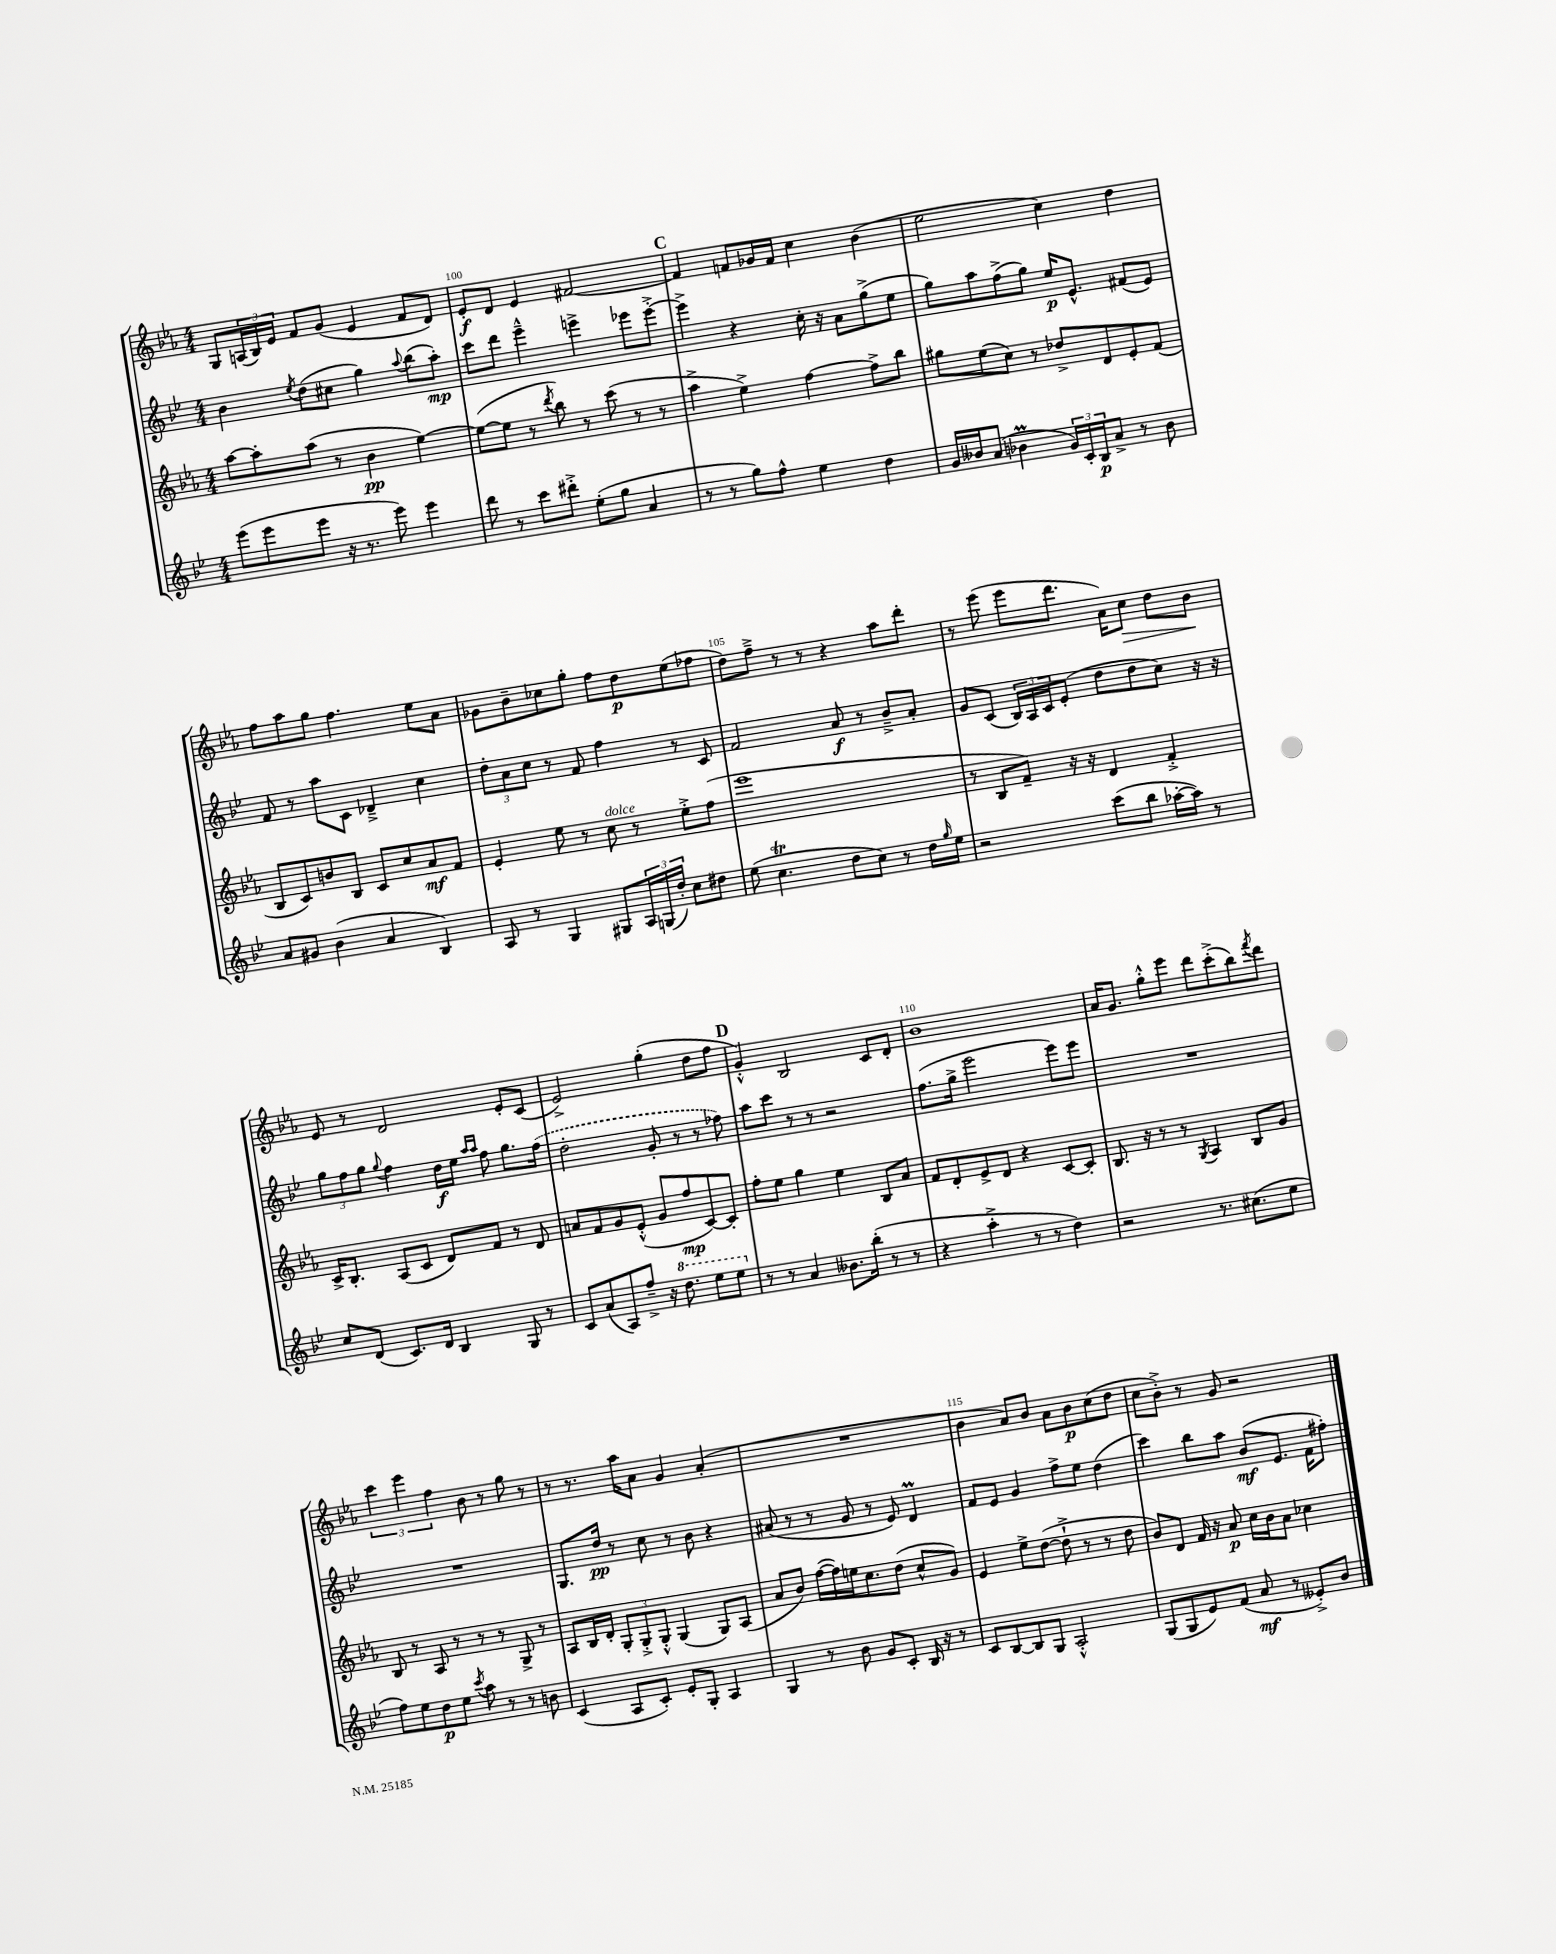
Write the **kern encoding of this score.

**kern	**dynam	**kern	**dynam	**kern	**dynam	**kern	**dynam
*part4	*part4	*part3	*part3	*part2	*part2	*part1	*part1
*staff4	*staff4	*staff3	*staff3	*staff2	*staff2	*staff1	*staff1
*clefG2	*	*clefG2	*	*clefG2	*	*clefG2	*
*k[b-e-]	*	*k[b-e-a-]	*	*k[b-e-]	*	*k[b-e-a-]	*
*M4/4	*	*M4/4	*	*M4/4	*	*M4/4	*
=99	=99	=99	=99	=99	=99	=99	=99
(8eee-\L	.	[8aa-\L	.	4b-\	.	8G/L	.
8eee-\	.	8aa-'\]	.	.	.	(24An/L	.
.	.	.	.	.	.	24B-/)	.
.	.	.	.	.	.	24e-/JJ	.
.	.	.	.	8qee-/	.	.	.
8eee-\J	.	(8aa-\J	.	(8dd\L	.	8f/L	.
16r	.	8r	.	8cc#X\J	.	(8g/J	.
8.r	.	.	.	.	.	.	.
.	.	4b-\	pp	4gg\)	.	4e-/	.
8eee-\)	.	.	.	.	.	.	.
.	.	.	.	8qqaa/	.	.	.
4eee-\	.	[4ee-\)	.	(8bb-\L	.	8f/L	.
.	.	.	.	8aa'\J)	mp	8d/J)	.
=100	=100	=100	=100	=100	=100	=100	=100
8ddd\	.	(8ee-\L_	.	8ccc\L	.	8e-'/L	f
8r	.	8ee-\J]	.	8ddd\J	.	8d/J	.
8ccc\L	.	8r	.	4eee-~^^\	.	4e-/	.
.	.	8qddd/	.	.	.	.	.
8ddd#X'^\J	.	8bb-\)	.	.	.	.	.
(8ee-'\L	.	8r	.	4eeen^\	.	[2f#X/	.
8gg\J	.	(8ccc\	.	.	.	.	.
4a/	.	8r	.	8eee-X\L	.	.	.
.	.	8r	.	[8eee-'^\J	.	.	.
!!LO:REH:place=s1:t=C
=101	=101	=101	=101	=101	=101	=101	=101
8r	.	4aa-^\	.	4eee-^\]	.	4f#/]	.
8r	.	.	.	.	.	.	.
8gg\L)	.	4ee-^\)	.	4r	.	8fn/L	.
8ff^^\J	.	.	.	.	.	16g-X/L	.
.	.	.	.	.	.	16f/JJ	.
4ee-\	.	[4ff\	.	16cc'\	.	4cc\	.
.	.	.	.	16r	.	.	.
.	.	.	.	8a\L	.	.	.
4dd\	.	8ff^\L]	.	(8gg^\	.	(4b-\	.
.	.	8bb-\J	.	8ee-\J	.	.	.
=102	=102	=102	=102	=102	=102	=102	=102
16g/LL	.	8gg#X\L	.	8gg\L)	.	2ee-\	.
16b--X/J	.	.	.	.	.	.	.
(8a/J	.	(8ee-\	.	8aa\	.	.	.
4b-XM\	.	8cc\J)	.	(8ff^\	.	.	.
.	.	8r	.	8gg\J)	.	.	.
24g/LL)	.	8dd-X^/L	.	16ee-/KL	p	4cc\)	.
24c'/	.	.	.	.	.	.	.
.	.	.	.	8.e-^^/J	.	.	.
24B-/J	p	.	.	.	.	.	.
8a^/J	.	8d/	.	.	.	.	.
8r	.	8e-'/	.	(8f#X/L	.	4dd\	.
8b-\	.	(8f/J	.	8e-/J)	.	.	.
!!LO:LB:g=z
=103	=103	=103	=103	=103	=103	=103	=103
8a/L	.	8B-/L	.	8f/	.	8ff\L	.
8g#X/J	.	8c/)	.	8r	.	8aa-\	.
(4b-\	.	8bn/	.	8aa\L	.	8gg\J	.
.	.	8B-/J	.	8c\J	.	4.ff\	.
4a/	.	8c/L	.	4d-X~^/	.	.	.
.	.	8cc/	.	.	.	.	.
4B-/)	.	8a-/	mf	4cc\	.	8ee-\L	.
.	.	8f/J	.	.	.	8a-\J	.
=104	=104	=104	=104	=104	=104	=104	=104
8A/	.	4e-'/	.	12dd'\L	.	8g-X\L	.
.	.	.	.	12a\	.	.	.
8r	.	.	.	.	.	8b-~\	.
.	.	.	.	12cc\J	.	.	.
4G/	.	8ee-\	.	8r	.	8cc-X\	.
.	.	8r	.	8f/	.	8gg'\J	.
!	!	!LO:TX:a:i:t=dolce	!	!	!	!	!
8G#X/L	.	8cc\	.	4ff\	.	8ff\L	.
24A/L	.	8r	.	.	.	8dd\	p
(24Gn/	.	.	.	.	.	.	.
24dd'/JJ)	.	.	.	.	.	.	.
8cc\L	.	8ee-'^\L	.	8r	.	(8ee-\	.
8dd#X\J	.	(8ff\J	.	8c/	.	8ff-X\J	.
=105	=105	=105	=105	=105	=105	=105	=105
(8ee-\	.	1eee-	.	2f/	.	8dd\L)	.
4.ccT\	.	.	.	.	.	8ff~^\J	.
.	.	.	.	.	.	8r	.
.	.	.	.	.	.	8r	.
8dd\L	.	.	.	8a/	f	4r	.
8cc\J)	.	.	.	8r	.	.	.
8r	.	.	.	8b-~^/L	.	8aa-\L	.
16dd\LL	.	.	.	8a'/J	.	8ddd'\J	.
16qqgg/	.	.	.	.	.	.	.
16ee-\JJ	.	.	.	.	.	.	.
=106	=106	=106	=106	=106	=106	=106	=106
2r	.	8r	.	8g/L	.	8r	.
.	.	8B-/L	.	(8c/J	.	(8eee-\	.
.	.	8f~/J)	.	24B-/LL)	.	8eee-\L	.
.	.	.	.	24A/	.	.	.
.	.	.	.	24c/J	.	.	.
.	.	16r	.	(8e-'/J	.	8.ddd\J	.
.	.	16r	.	.	.	.	.
(8ccc\L	.	4d/	.	8dd\L	.	.	.
.	.	.	.	.	.	16a-\KL)	.
!	!	!	!	!	!	!	!LO:HP:b
8bb-\J	.	.	.	8dd\	.	8cc\J	>
[16aa-X'\LL	.	4f'^/	.	8cc\J)	.	8dd\L	.
16aa-\JJ])	.	.	.	.	.	.	.
8r	.	.	.	16r	.	8b-\J	.
.	.	.	.	16r	.	.	.
.	.	.	.	.	.	.	]
!!LO:LB:g=z
=107	=107	=107	=107	=107	=107	=107	=107
8cc/L	.	16c^/KL	.	12gg\L	.	8e-/	.
.	.	8.B-'/J	.	.	.	.	.
.	.	.	.	12ff\	.	.	.
(8d/J	.	.	.	.	.	8r	.
.	.	.	.	12gg\J	.	.	.
.	.	.	.	8qqgg/	.	.	.
8.c/L)	.	(8A-/L	.	4ff\	.	2d/	.
.	.	8c/J	.	.	.	.	.
16d/Jk	.	.	.	.	.	.	.
4B-/	.	8d/L)	.	16dd\LL	f	.	.
.	.	.	.	16ee-\JJ	.	.	.
.	.	.	.	16qqaa/LL	.	.	.
.	.	.	.	16qqaa/JJ	.	.	.
.	.	8f/J	.	8ff\	.	.	.
8G/	.	8r	.	8.gg\L	.	8e-'/L	.
8r	.	8d/	.	.	.	(8c/J	.
.	.	.	.	(16ff\Jk	.	.	.
=108	=108	=108	=108	=108	=108	=108	=108
8c/L	.	8an/L	.	2dd'\	.	2e-^/)	.
(8a/	.	8f/	.	.	.	.	.
8A/)	.	8g/	.	.	.	.	.
8ff~^/J	.	(8e-'^^/J	.	.	.	.	.
16r	.	8g/L	.	8g'/	.	(4gg'\	.
*8va	*	*	*	*	*	*	*
8.ddd\	.	.	.	.	.	.	.
.	.	8ff/	mp	8r	.	.	.
8eee-\L	.	[8c/)	.	8r	.	8dd\L	.
8eee-\J	.	8c'/J]	.	8ff-X\)	.	8ff\J	.
!!LO:REH:place=s1:t=D
=109	=109	=109	=109	=109	=109	=109	=109
*X8va	*	*	*	*	*	*	*
8r	.	8ff'\L	.	8aa\L	.	4g'^^/)	.
8r	.	8ee-\J	.	8ccc\J	.	.	.
4a/	.	4gg\	.	8r	.	2B-/	.
.	.	.	.	8r	.	.	.
8.b--X\L	.	4ee-\	.	2r	.	.	.
(16bb-'\Jk	.	.	.	.	.	.	.
8r	.	8B-/L	.	.	.	8c/L	.
8r	.	8a-/J	.	.	.	8d'/J	.
=110	=110	=110	=110	=110	=110	=110	=110
4r	.	8f/L	.	(8.ff\L	.	1b-	.
.	.	8d'/	.	.	.	.	.
.	.	.	.	16gg^\Jk	.	.	.
4aa'^\	.	8e-^/	.	2eee-\	.	.	.
.	.	8d/J	.	.	.	.	.
8r	.	4r	.	.	.	.	.
8r	.	.	.	.	.	.	.
4dd\)	.	[8c/L	.	8eee-\L)	.	.	.
.	.	8c'/J]	.	8eee-\J	.	.	.
=111	=111	=111	=111	=111	=111	=111	=111
2r	.	8.B-/	.	1r	.	16a-/KL	.
.	.	.	.	.	.	8.g/J	.
.	.	16r	.	.	.	.	.
.	.	8r	.	.	.	8gg'^^\L	.
.	.	8r	.	.	.	8eee-\J	.
.	.	8qG/	.	.	.	.	.
8.r	.	4A-/	.	.	.	8ddd\L	.
.	.	.	.	.	.	(8ccc'^\	.
(8.cc#X\L	.	.	.	.	.	.	.
.	.	8B-/L	.	.	.	8bb-\)	.
.	.	.	.	.	.	8qfff/	.
8ee-\J	.	8g/J	.	.	.	8ddd\J	.
!!LO:LB:g=z
=112	=112	=112	=112	=112	=112	=112	=112
8ff\L)	.	8B-/	.	1r	.	6ccc\	.
8ee-\	.	8r	.	.	.	.	.
.	.	.	.	.	.	6eee-\	.
8dd\	p	8A-/	.	.	.	.	.
.	.	.	.	.	.	6ff\	.
8ee-\J	.	8r	.	.	.	.	.
8qccc/	.	.	.	.	.	.	.
8aa\	.	8r	.	.	.	8b-\	.
8r	.	8r	.	.	.	8r	.
8r	.	8G^/	.	.	.	8gg\	.
8bn\	.	8r	.	.	.	8r	.
=113	=113	=113	=113	=113	=113	=113	=113
(4c/	.	8A-/L	.	8.G/L	.	8r	.
.	.	16B-/L	.	.	.	8.r	.
.	.	16d'/JJ	.	16dd/Jk	pp	.	.
8A/L	.	12G'/L	.	8r	.	.	.
.	.	.	.	.	.	16aa-\KL	.
.	.	12G'^/	.	.	.	.	.
8c'/J)	.	.	.	8cc\	.	8a-\J	.
.	.	12G'^^/J	.	.	.	.	.
8e-'/L	.	(4G/	.	8r	.	4g/	.
8G'/J	.	.	.	8b-\	.	.	.
4A/	.	8G/L)	.	4r	.	(4a-'/	.
.	.	(8A-/J	.	.	.	.	.
=114	=114	=114	=114	=114	=114	=114	=114
4G/	.	8a-/L	.	(8a#X/	.	1r	.
.	.	8b-/J)	.	8r	.	.	.
8r	.	([16ff\LL	.	8r	.	.	.
.	.	16ff\])	.	.	.	.	.
8b-\	.	16een\J	.	8g/	.	.	.
.	.	8.cc\	.	.	.	.	.
8g/L	.	.	.	8r	.	.	.
8c'/J	.	(8dd\J	.	8e-/)	.	.	.
16B-/	.	8cc^^/L	.	4dm/	.	.	.
16r	.	.	.	.	.	.	.
8r	.	8g/J)	.	.	.	.	.
=115	=115	=115	=115	=115	=115	=115	=115
8c/L	.	4e-/	.	8f/L	.	4b-\	.
[8B-/	.	.	.	8e-/J	.	.	.
8B-/]	.	8ee-^\L	.	4g/	.	8a-/L)	.
8G/J	.	([8dd\J	.	.	.	8b-/J	.
2A'^^/	.	8dd`^\]	.	8ff^\L	.	8a-\L	.
.	.	8r	.	8ee-\J	.	8b-\	p
.	.	8r	.	(4dd\	.	(8cc\	.
.	.	8dd\	.	.	.	8dd\J	.
=116	=116	=116	=116	=116	=116	=116	=116
(8G/L	.	8b-/L)	.	4ccc\)	.	8cc\L	.
8G/	.	8d/J	.	.	.	8b-'^\J)	.
8e-/)	.	16f/	.	8bb-\L	.	8r	.
.	.	16r	.	.	.	.	.
(8f/J	.	8a-/	p	8aa\J	.	8g/	.
8a/	mf	16cc\LL	.	(8b-/L	mf	2r	.
.	.	16b-\J	.	.	.	.	.
8r	.	8a-\J	.	8.e-/J	.	.	.
8e--X'^/L)	.	4cc-X\	.	.	.	.	.
.	.	.	.	16f\KL	.	.	.
8b-/J	.	.	.	8ff#X'\J)	.	.	.
==	==	==	==	==	==	==	==
*-	*-	*-	*-	*-	*-	*-	*-
